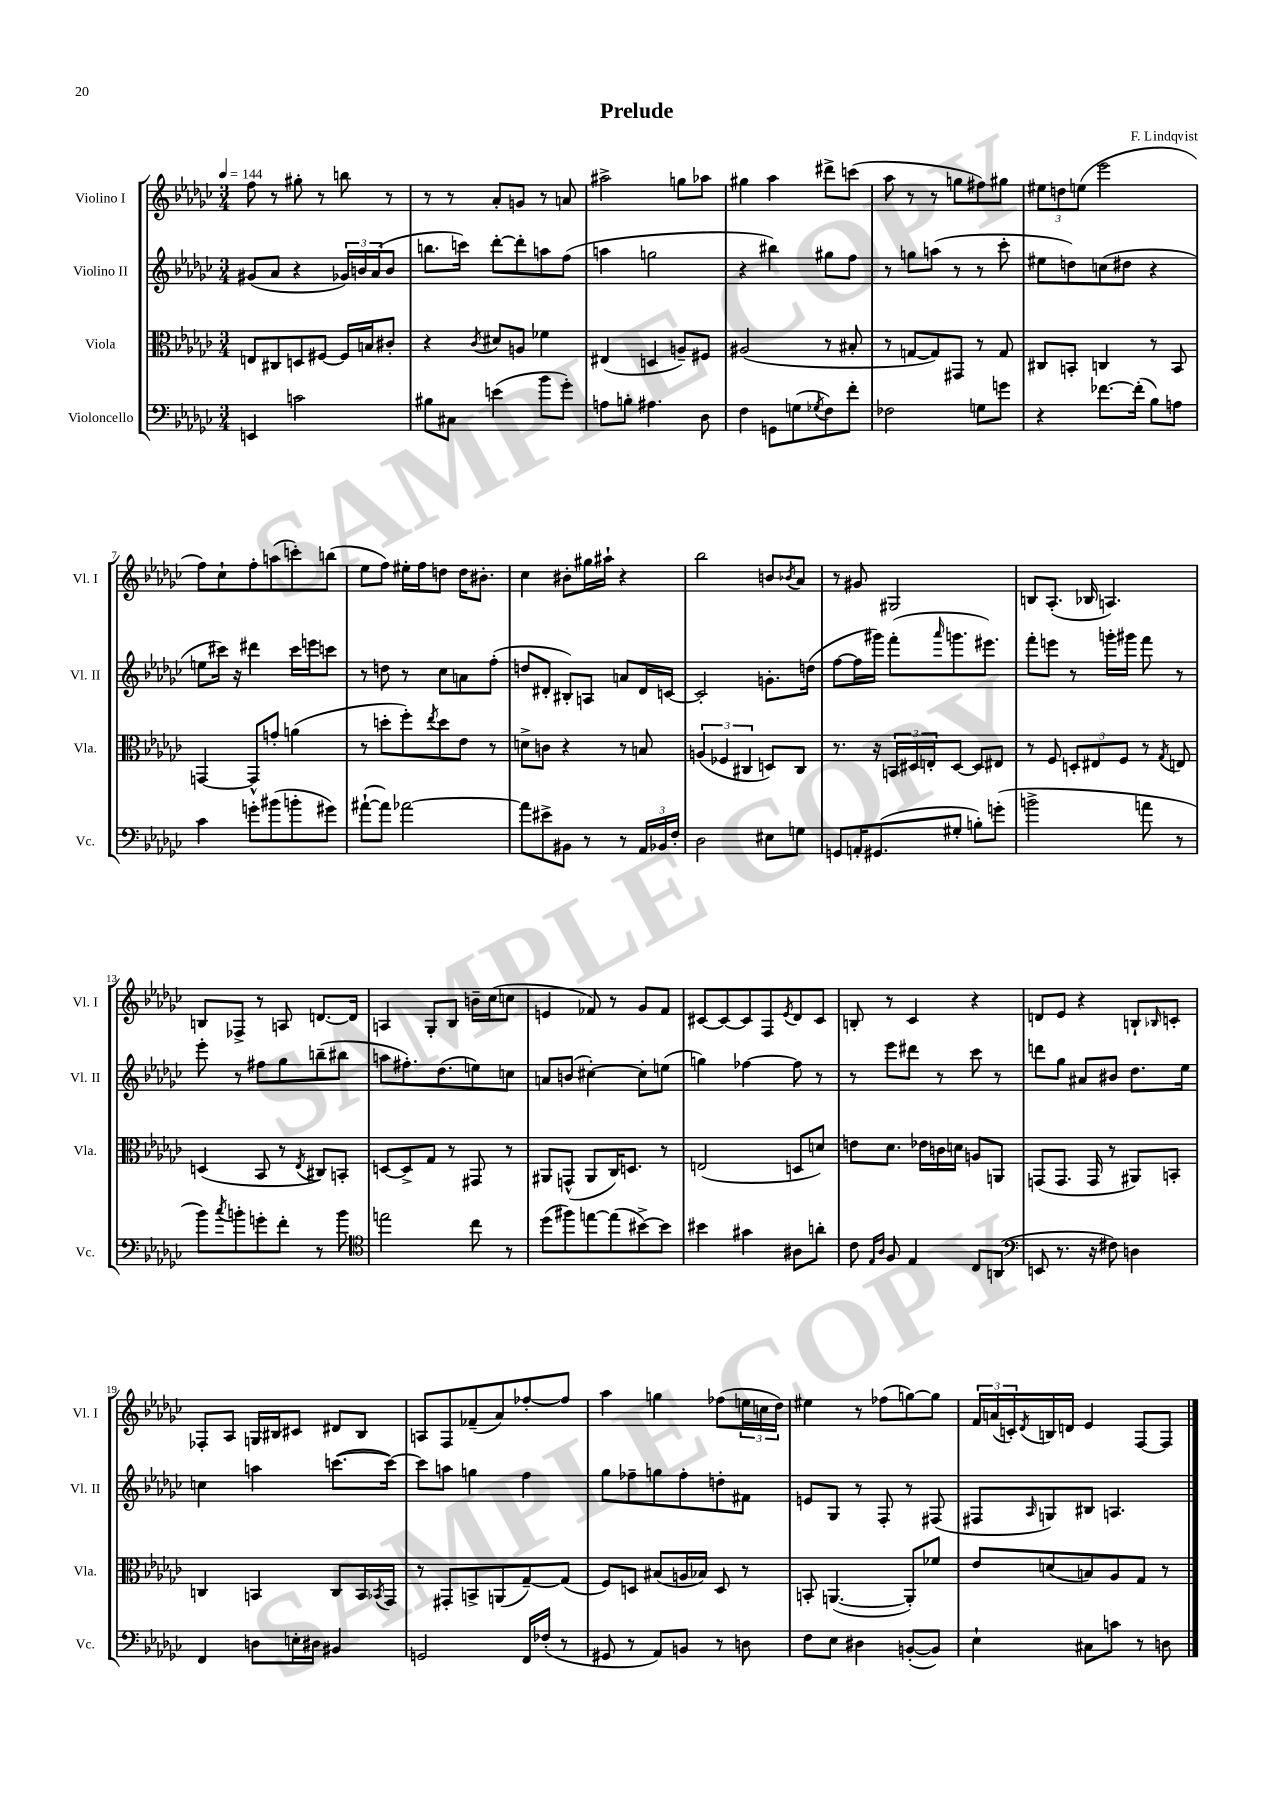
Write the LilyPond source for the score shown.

\header { title = "Prelude" composer = "F. Lindqvist" }
<<
\new StaffGroup <<
\new Staff = "s0" \with { instrumentName = "Violino I" shortInstrumentName = "Vl. I" } {
    \clef treble \key ges \major \numericTimeSignature \time 3/4 \tempo 4 = 144
    f''8 r8 gis''8-. r8 b''8 r8 |
    r8 r8 aes'8-. g'8 r8 a'8 |
    ais''2-> g''8 aes''8 |
    gis''4 aes''4 dis'''8-> c'''8( |
    aes''8 r8 r8 g''8 fis''8) gis''8 |
    \tuplet 3/2 { eis''8 d''8 e''8( } ees'''2 |
    f''8) ces''8-! f''8-. a''8( c'''8-.) b''8( |
    ees''8 f''8) eis''16-. f''16 d''8 d''16 bis'8.-. |
    ces''4 bis'8-. gis''16 ais''16-! r4 |
    bes''2 b'8 \acciaccatura { bes'8 } aes'8 |
    r8 gis'8 gis2 |
    b8 aes8.-.( bes16 a4.) |
    b8 fes8-> r8 a8 d'8.~ d'16 |
    a4 ges8-. bes8 b'16-- ces''16( c''8 |
    e'4 fes'8) r8 ges'8 fes'8 |
    cis'8~ cis'8~ cis'8 f8 \acciaccatura { ees'8 } des'8 cis'8 |
    b8-. r8 ces'4 r4 |
    d'8 ees'8 r4 b8-! \grace { bes16 } c'8-. |
    fes8-. aes8 g16 bis16 cis'8 dis'8 bis8 |
    a8 f8 fes'8--( aes'8) fes''8~-. fes''8 |
    aes''4 g''4 fes''8( \tuplet 3/2 { e''16 c''16 des''16) } |
    eis''4 r8 fes''8( g''8~) g''8 |
    \tuplet 3/2 { f'16 a'16( c'16-.) } \acciaccatura { des'8 } b16 d'16 ees'4 f8~ f8 \bar "|." |
}
\new Staff = "s1" \with { instrumentName = "Violino II" shortInstrumentName = "Vl. II" } {
    \clef treble \key ges \major \numericTimeSignature \time 3/4
    gis'8( aes'8 r4 \tuplet 3/2 { ges'16) b'16 aes'16( } b'8 |
    b''8. c'''16) des'''8~-. des'''8-. a''8 f''8( |
    a''4 g''2 |
    r4 bis''4) gis''8 f''8 |
    r8 g''8 a''8( r8 r8 ces'''8-. |
    eis''8 d''8) c''8( dis''8 r4 |
    e''8 cis'''16) r16 dis'''4 cis'''16 e'''16 c'''8 |
    r8 d''8 r8 ces''8 a'8 f''8-.( |
    d''8 dis'8-. bis8-.) a8 a'8 dis'16 c'16~ |
    c'2-. g'8.-. d''16( |
    f''8~ f''16 gis'''16) f'''8-.( \grace { aes'''16 } g'''8. eis'''8.) |
    f'''8-. e'''8 r8 g'''16-. gis'''16 f'''8 r8 |
    ees'''8-. r8 fis''8 ges''8 b''8--( bis''8 |
    a''8 fis''8.-.) des''8.( e''8) c''8 |
    a'8 b'8( cis''4~-.) cis''8-. e''8( |
    g''4) fes''4~ fes''8 r8 |
    r8 ees'''8 dis'''8 r8 ces'''8 r8 |
    d'''8 ges''8 ais'8 bis'8 des''8. ees''16 |
    c''4 a''4 c'''8.~( c'''16~) |
    c'''8 a''8 g''4 f''4 |
    ges''8 fes''8-- g''8 fes''8-. d''8-. fis'8 |
    e'8 ges8 r8 f8-. r8 fis8( |
    fis8 \grace { aes16 } g8) bis8 a4. \bar "|." |
}
\new Staff = "s2" \with { instrumentName = "Viola" shortInstrumentName = "Vla." } {
    \clef alto \key ges \major \numericTimeSignature \time 3/4
    e8 cis8 d8 fis8~ fis16 b16 cis'8-. |
    r4 \acciaccatura { ces'8 } dis'8 a8 fes'4 |
    eis4( d4 a8--) fis8 |
    ais2( r8 bis8-. |
    r8 g8~ g8) gis,8 r8 g8 |
    cis8 b,8-. c4 r8 b,8 |
    g,4~ g,8-^ g'8-. a'4( |
    r8 d''8-. f''8-.) \acciaccatura { ees''8 } d''8 ees'8 r8 |
    d'8-> c'8 r4 r8 b8 |
    \tuplet 3/2 { a4( fes4 cis4 } d8) cis8 |
    r8. r16 \tuplet 3/2 { b,16 dis16 e16-. } dis8~ dis8 eis8 |
    r8 f8 \tuplet 3/2 { d8-. eis8 f8 } r8 \acciaccatura { ges8 } e8 |
    d4( bes,8 r8 \acciaccatura { ees8 } cis8) b,8-. |
    d8~ d8-> ges8 r8 gis,8 r8 |
    ais,8 g,8-^( ais,8 ces16) d8. r8 |
    e2( d8 d'8) |
    e'8 des'8. ees'16 c'16 d'16 a8 a,8 |
    g,8( g,8. g,16 r8 ais,8) b,8-. |
    c4 b,4 c8 b,16 \acciaccatura { bes,8 } ges,16 |
    r8 gis,8-. b,8-> a,8( ges8~--) ges8( |
    f8) d8 bis8( a16 bes16) d8 r8 |
    b,8-. a,4.~( a,8-.) fes'8 |
    ees'8 d'8( b8) aes8 ges8 r8 \bar "|." |
}
\new Staff = "s3" \with { instrumentName = "Violoncello" shortInstrumentName = "Vc." } {
    \clef bass \key ges \major \numericTimeSignature \time 3/4
    e,4 c'2 |
    bis8 cis8 e'4( bes'8 ges'8-.) |
    a8 b8-. ais4. des8 |
    f4 g,8 g8( \acciaccatura { ges8 } f8) f'8-. |
    fes2 g8 g'8 |
    r4 fes'8.~ fes'16-.( bes8) a8 |
    ces'4 g'8-. bis'8( b'8-. gis'8) |
    ais'8~-!( ais'8) aes'2~ |
    aes'8 eis'8-> bis,8 r8 r8 \tuplet 3/2 { aes,16 bes,16 f16-. } |
    des2 eis8 g8 |
    g,8 a,16-. gis,8.( gis8-. b8-.) g'8-.( |
    b'2-> a'8 r8 |
    bes'8) \acciaccatura { ces''8 } b'8-. g'8-. f'8-. r8 b'8 |
    \clef tenor e''2 ces''8 r8 |
    des''8( fis''8) e''8~ e''8( bis'8~->) bis'8 |
    bis'4 gis'4 ais8 a'8-. |
    ces'8 \grace { ees16 aes16 } f8 ees4 ces8 a,8( |
    \clef bass e,8 r8. r16 fis8) d4 |
    f,4 d8 e16-. dis16 bis,4 |
    g,2 f,16 fes16-.( r8 |
    gis,8 r8 aes,8) b,8 r8 d8 |
    f8 ees8 dis4 b,8~-.( b,8) |
    ees4-! cis8 c'8 r8 d8 \bar "|." |
}
>>
>>
